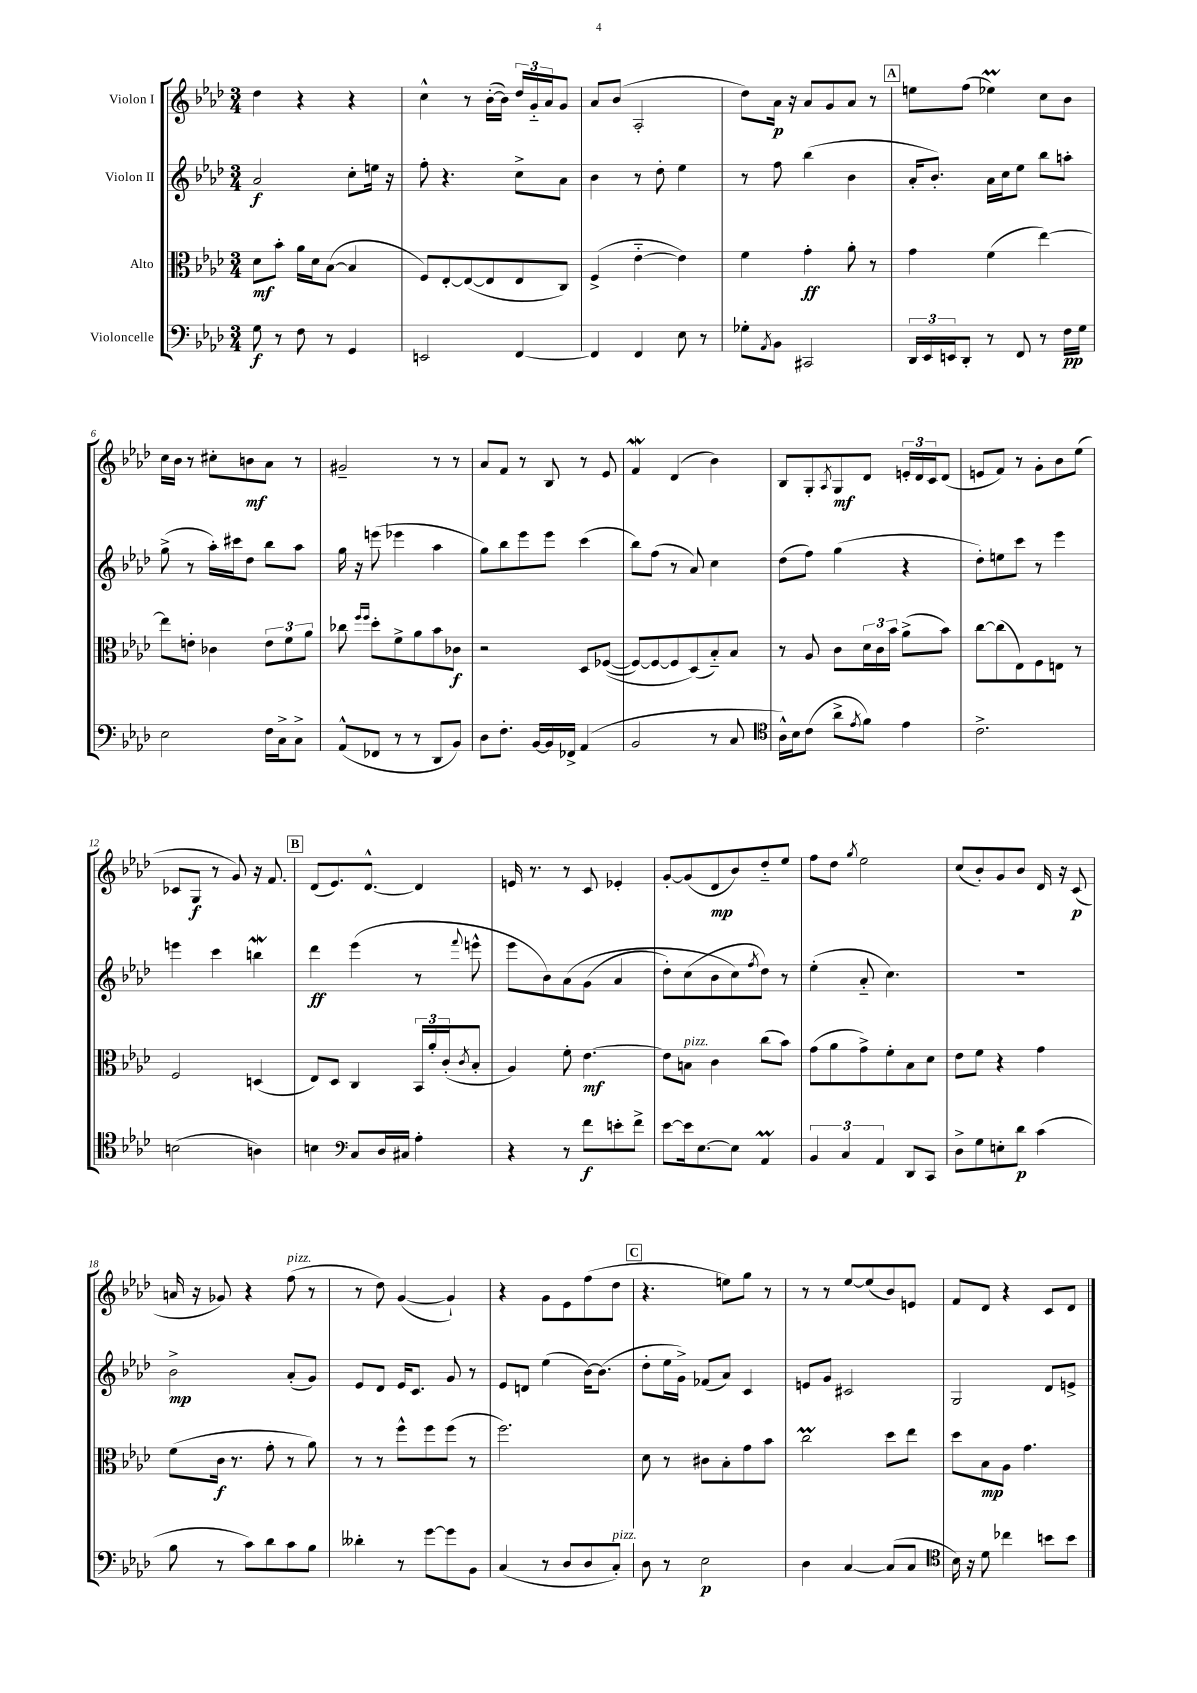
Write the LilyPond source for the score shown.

<<
\new StaffGroup <<
\new Staff = "s0" \with { instrumentName = "Violon I" } {
    \clef treble \key aes \major \numericTimeSignature \time 3/4
    des''4 r4 r4 |
    c''4-^ r8 bes'16~-.( bes'16) \tuplet 3/2 { des''16 g'16-_ aes'16 } g'8 |
    aes'8 bes'8( aes2-. |
    des''8) aes'16\p r16 aes'8 g'8 aes'8 r8 |
    \mark \markup { \box "A" } e''8 f''8( ees''4\prall) c''8 bes'8 |
    c''16 bes'16 r8 cis''8-. b'8\mf aes'8 r8 |
    gis'2-- r8 r8 |
    aes'8 f'8 r8 bes8 r8 ees'8 |
    f'4\mordent des'4( bes'4) |
    bes8 g8-. \acciaccatura { aes8 } g8\mf des'8 \tuplet 3/2 { e'16-. des'16 c'16 } des'8( |
    e'8 f'8) r8 g'8-. bes'8 ees''8( |
    ces'8 g8\f r8 g'8) r16 f'8. |
    \mark \markup { \box "B" } des'8( ees'8.) des'8.~-^ des'4 |
    e'16 r8. r8 c'8 ees'4-. |
    g'8~-. g'8( des'8\mp bes'8) des''8-_ ees''8 |
    f''8 des''8 \acciaccatura { g''8 } ees''2 |
    c''8( bes'8-.) g'8 bes'8 des'16 r16 c'8\p( |
    a'16 r16 ges'8) r4 f''8^\markup { \italic "pizz." }( r8 |
    r8 des''8) g'4~( g'4-!) |
    r4 g'8 ees'8 f''8( des''8 |
    \mark \markup { \box "C" } r4. e''8) g''8 r8 |
    r8 r8 ees''8~ ees''8( bes'8) e'8 |
    f'8 des'8 r4 c'8 des'8 \bar "|." |
}
\new Staff = "s1" \with { instrumentName = "Violon II" } {
    \clef treble \key aes \major \numericTimeSignature \time 3/4
    aes'2\f c''8-. e''16 r16 |
    f''8-. r4. c''8-> aes'8 |
    bes'4 r8 des''8-. ees''4 |
    r8 f''8 bes''4( bes'4 |
    \mark \markup { \box "A" } aes'16-. bes'8.-.) aes'16 c''16 ees''8 bes''8 a''8-. |
    g''8->( r8 aes''16-.) cis'''16 des''8 bes''8 aes''8 |
    g''16 r16 e'''8( ees'''4 aes''4 |
    g''8) bes''8 ees'''8 ees'''8 c'''4( |
    bes''8) f''8( r8 aes'8) c''4 |
    des''8( f''8) g''4( r4 |
    des''8-.) e''8 c'''8 r8 ees'''4 |
    e'''4 c'''4 b''4\mordent |
    \mark \markup { \box "B" } des'''4\ff ees'''4( r8 \appoggiatura { f'''8 } e'''8-^ |
    ees'''8 bes'8) aes'8\( g'8( aes'4 |
    des''8-.) c''8( bes'8 c''8\) \acciaccatura { f''8 } des''8) r8 |
    ees''4-.( aes'8-_ c''4.) |
    R2. |
    bes'2->\mp aes'8-.( g'8) |
    ees'8 des'8 ees'16 c'8. g'8 r8 |
    ees'8 d'8 ees''4( bes'16~) bes'8.( |
    \mark \markup { \box "C" } des''8-. ees''16 g'16->) fes'8( aes'8) c'4 |
    e'8 g'8 cis'2 |
    g2 des'8 e'8-> \bar "|." |
}
\new Staff = "s2" \with { instrumentName = "Alto" } {
    \clef alto \key aes \major \numericTimeSignature \time 3/4
    des'8\mf bes'8-. aes'16 des'16 bes8~( bes4 |
    f8) ees8~-. ees8~( ees8 ees8 c8) |
    f4->( ees'4~-_ ees'4) |
    f'4 g'4-.\ff aes'8-. r8 |
    \mark \markup { \box "A" } g'4 f'4( ees''4~) |
    ees''8 e'8-. ces'4 \tuplet 3/2 { e'8 f'8 aes'8 } |
    ces''8 \grace { f''16 f''16 } des''8-. f'8-> aes'8 bes'8 ces'8\f |
    r2 des8 fes8~(\( |
    fes8~) fes8~ fes8 des8(\) bes8-_) bes8 |
    r8 aes8 c'8 \tuplet 3/2 { des'16 c'16 bes'16 } aes'8->( bes'8) |
    c''8~ c''8( ees8) f8 e8 r8 |
    f2 d4( |
    \mark \markup { \box "B" } ees8) des8 c4 \tuplet 3/2 { bes,16 aes'16-. c'16-.( } \acciaccatura { c'8 } bes8-. |
    aes4) f'8-. ees'4.~\mf |
    ees'8 b8^\markup { \italic "pizz." } c'4 c''8( bes'8) |
    g'8( aes'8 g'8->) f'8-. bes8 des'8 |
    ees'8 f'8 r4 g'4 |
    f'8( c'16\f r8. g'8-. r8 aes'8) |
    r8 r8 f''8-^ f''8 f''8( r8 |
    f''2.) |
    \mark \markup { \box "C" } des'8 r8 cis'8 bes8-. g'8 bes'8 |
    c''2\prall des''8 ees''8 |
    des''8 bes8\mp aes8 g'4. \bar "|." |
}
\new Staff = "s3" \with { instrumentName = "Violoncelle" } {
    \clef bass \key aes \major \numericTimeSignature \time 3/4
    g8\f r8 f8 r8 g,4 |
    e,2 f,4~ |
    f,4 f,4 ees8 r8 |
    ges8-. \acciaccatura { aes,8 } bes,8 cis,2 |
    \mark \markup { \box "A" } \tuplet 3/2 { des,16 ees,16 e,16 } des,8-. r8 f,8 r8 f16\pp g16 |
    ees2 f16 c16-> c8-> |
    aes,8-^( fes,8 r8 r8 des,8 bes,8) |
    des8 f8.-. bes,16~ bes,16 fes,16-> aes,4( |
    bes,2 r8 c8 |
    \clef tenor aes16-^) bes16 c'8( aes'8-> \acciaccatura { ees'8 } f'8) ees'4 |
    c'2.-> |
    b2( a4) |
    \mark \markup { \box "B" } b4 \clef bass c8 des16 cis16 aes4-. |
    r4 r8 f'8\f e'8-. f'8-> |
    ees'8~ ees'16 ees8.~ ees8 aes,4\prall |
    \tuplet 3/2 { bes,4 c4 aes,4 } des,8 c,8 |
    des8-> g8 e8-. des'8\p c'4( |
    bes8 r8 c'8) des'8 c'8 bes8 |
    deses'4-. r8 g'8~ g'8 bes,8 |
    c4( r8 des8 des8 c8-.^\markup { \italic "pizz." }) |
    \mark \markup { \box "C" } des8 r8 ees2\p |
    des4 c4~ c8( c8 |
    \clef tenor bes16) r16 des'8 ces''4 b'8 b'8 \bar "|." |
}
>>
>>
